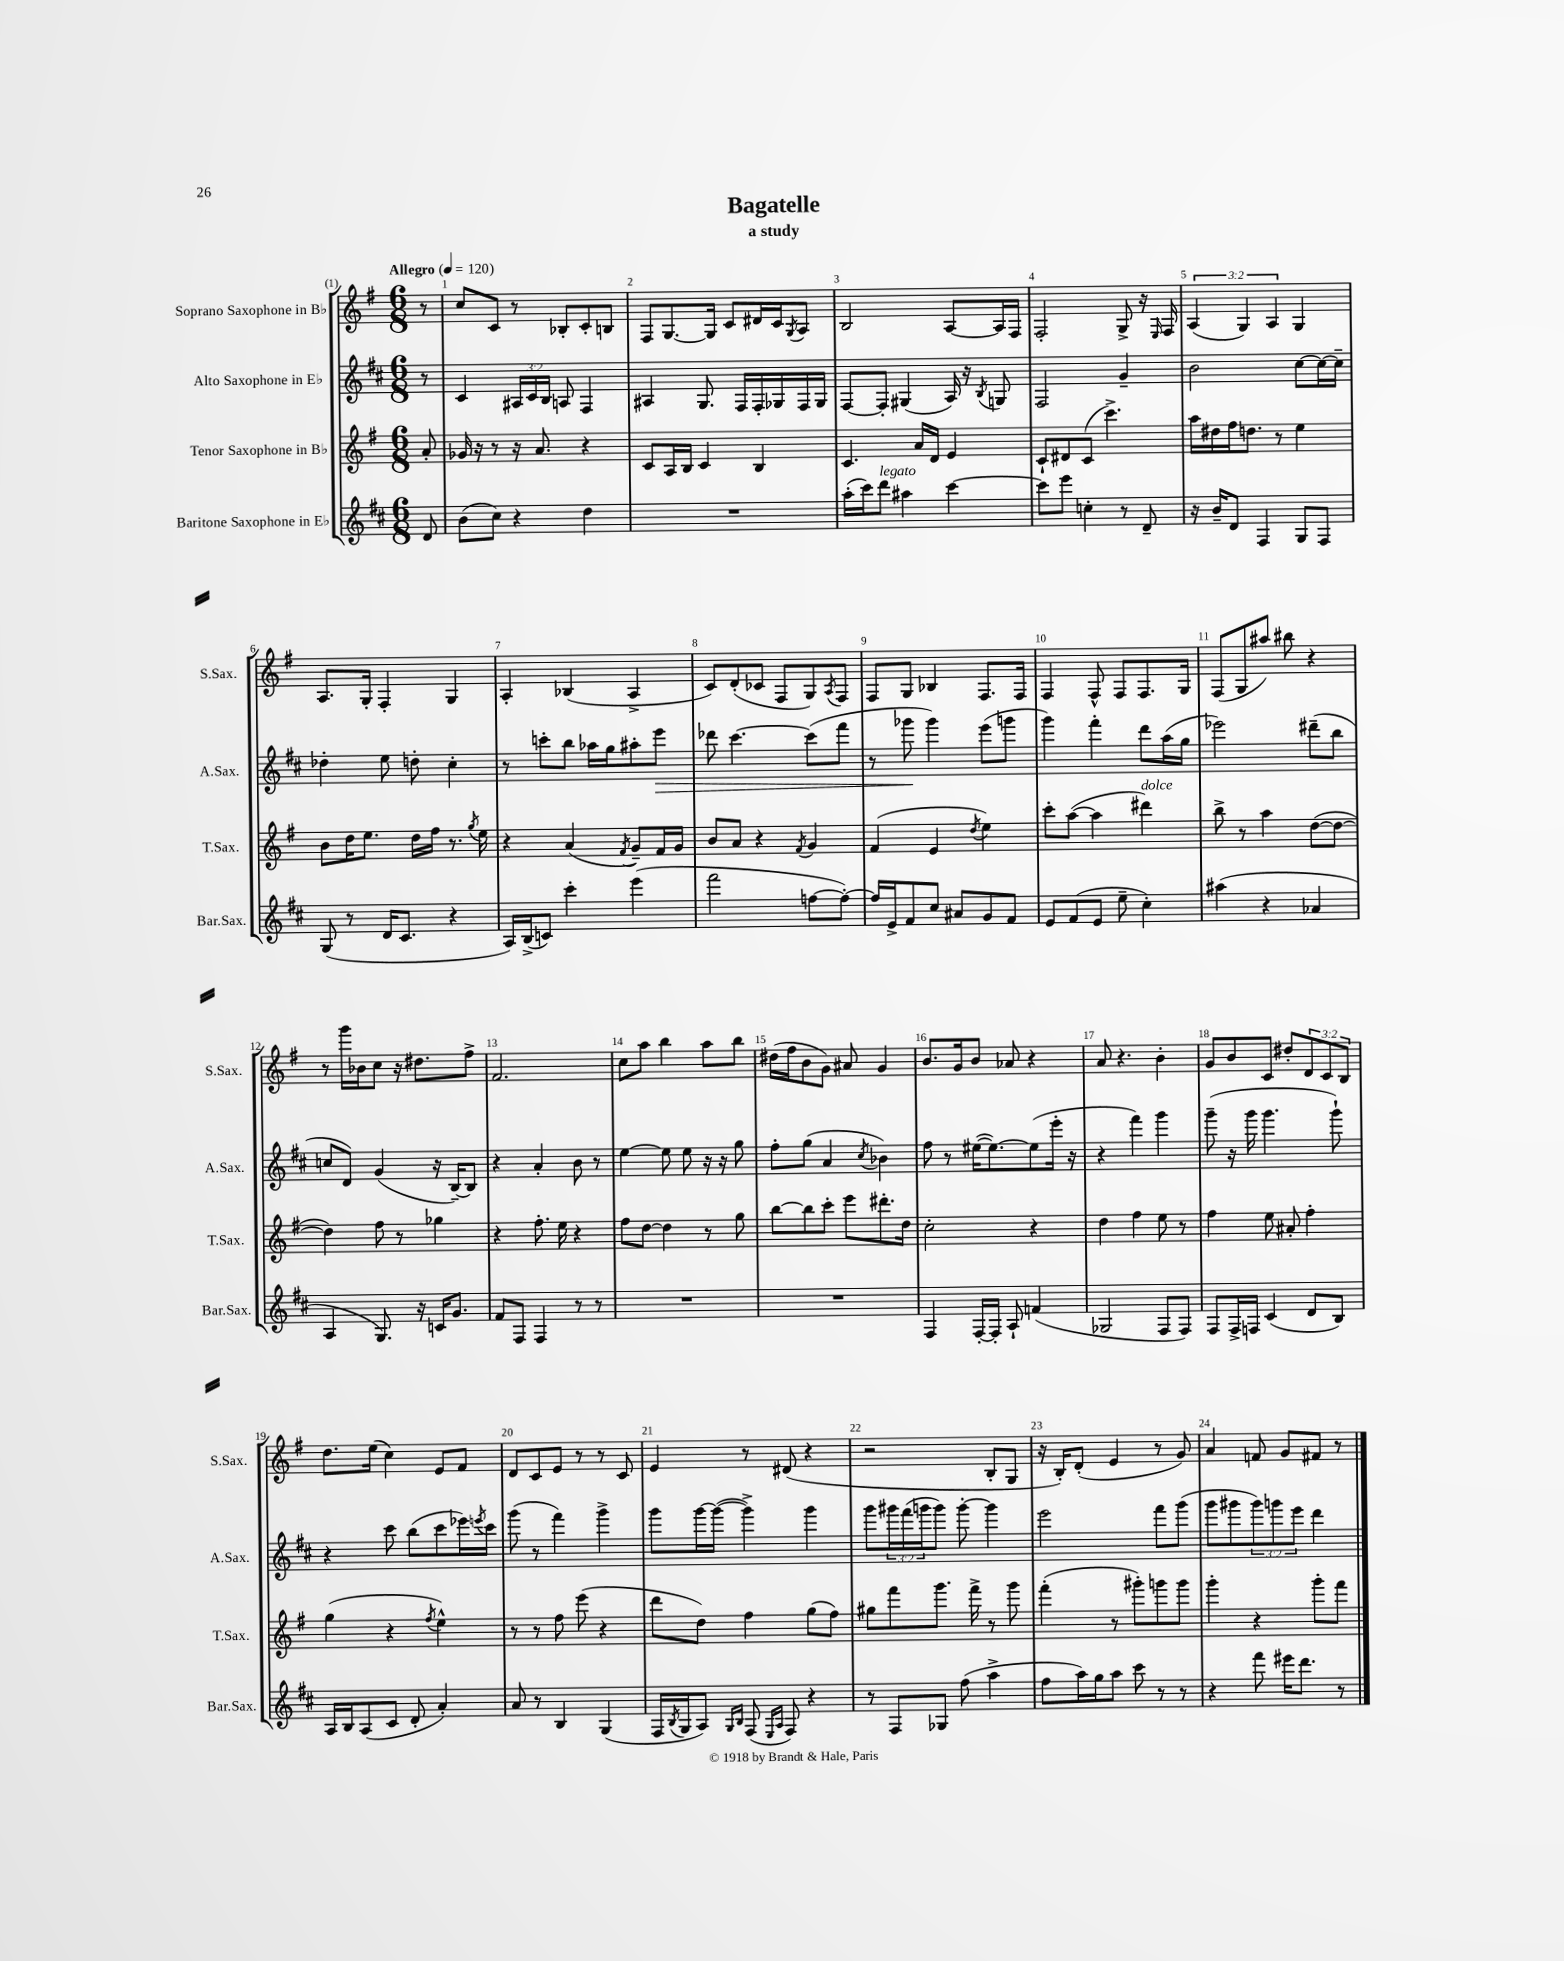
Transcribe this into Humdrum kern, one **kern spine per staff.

**kern	**kern	**kern	**kern
*staff4	*staff3	*staff2	*staff1
*clefG2	*clefG2	*clefG2	*clefG2
*k[f#c#]	*k[f#]	*k[f#c#]	*k[f#]
*M6/8	*M6/8	*M6/8	*M6/8
*MM120	*MM120	*MM120	*MM120
8d/	8a'/	8r	8r
=	=	=	=
(8b\L	16g-/	4c#/	8cc/L
.	16r	.	.
8cc#\J)	8r	.	8c/J
4r	16r	24A#/LL	8r
.	.	24c#/	.
.	8.a/	.	.
.	.	24B/JJ	.
.	.	8A/	8B-'/L
4dd\	4r	4F#/	8c'/
.	.	.	8B/J
=	=	=	=
2.r	8c/L	4A#/	8F#/L
.	16A/L	.	[8.G/
.	16B/JJ	.	.
.	4c/	8.G/	.
.	.	.	16G/]Jk
.	.	.	8c/L
.	.	16F#/LL	.
.	4B/	16F#'/	16d#/L
.	.	16G-/	16c/J
.	.	.	8qG/
.	.	16F#/	8A/J
.	.	16G-/JJ	.
=	=	=	=
(16aa'\LL	4.c/	[8F#/L	2B/
16ccc#\J)	.	.	.
8ddd\J	.	8F#'/]J	.
4aa#\	.	(4G#/	.
.	16a/LL	.	.
.	16d/JJ	.	.
[4ccc#\	4e/	16A/)	[8A/L
.	.	16r	.
.	.	8qB/	.
.	.	8G/	16A/]L
.	.	.	16F#/JJ
=	=	=	=
8ccc#\]L	8c`/L	2F#/	2F#'/
8eee\J	8d#/	.	.
4cc'\	(8c/J	.	.
.	4.ccc^\)	.	.
8r	.	4g~/	8G^/
8d~/	.	.	16r
.	.	.	16qqE/
.	.	.	16F#/
=	=	=	=
16r	16aa\LL	2b\	(6A/
16b~/LK	16dd#\	.	.
8d/J	16ff#\J	.	.
.	.	.	6G/)
.	8.dd\J	.	.
4F#/	.	.	.
.	.	.	6A/
.	8r	.	.
8G/L	4ee\	[8cc#\L	4G/
8F#/J	.	16cc#\_L	.
.	.	16cc#~\]JJ	.
=	=	=	=
(8G/	8b\L	4dd-'\	8.A/L
8r	16dd\K	.	.
.	8.ee\J	.	16G'/Jk
16d/LK	.	8ee\	4F#'/
8.c#/J	.	.	.
.	16dd\LL	8dd'\	.
.	16ff#\JJ	.	.
4r	8.r	4cc#'\	4G/
.	8qgg/	.	.
.	16ee\	.	.
=	=	=	=
16A/LL)	4r	8r	4A'/
(16B^/J	.	.	.
8c/J)	.	8ccc'\L	.
4ccc#'\	(4a/	8bb\J	(4B-/
.	.	16aa-\LL	.
.	.	16gg\J	.
.	8qf#/	.	.
(4eee\	8g~/L)	8aa#'\	4A^/
.	16f#/L	8eee\J	.
.	16g/JJ	.	.
=	=	=	=
2fff#\	8b/L	8ddd-\	8c/L)
.	8a/J	[4.ccc#\	(8d'/
.	4r	.	8c-/J
.	.	.	8F#/L
.	8qf#/	.	.
[8ff\L	4g/	(8ccc#\]L	8G/)
.	.	.	8qA/
8ff'\_J)	.	8fff#\J	8F#/J
=	=	=	=
16ff/]LL	(4f#/	8r	8F#/L
16e^/J	.	.	.
8f#/	.	8ggg-\	8G/J
8cc#/J	4e/	4ggg-\)	4B-/
8a#/L	.	.	.
.	8qdd/	.	.
8g/	4ee\)	(8eee\L	8.F#/L
8f#/J	.	8ggg\J	.
.	.	.	16F#/Jk
=	=	=	=
8e/L	8ccc'\L	4ggg\)	4F#/
(8f#/	([8aa\J	.	.
8e/J	4aa\]	4fff#'\	8F#^^/
8ee~\	.	.	8F#/L
4cc#'\)	4ddd#\)	8ddd\L	8.F#/
.	.	(16aa\L	.
.	.	16gg\JJ	16G/Jk
=	=	=	=
(4aa#\	8bb^\	2eee-\)	(8F#/L
.	8r	.	8G/
4r	4aa\	.	8aa#/J)
.	.	.	8bb#\
4a-/	([8dd\L	(8ddd#~\L	4r
.	8dd\_J	8bb\J	.
=	=	=	=
4A/	4dd\])	8cc/L	8r
.	.	8d/J)	16ggg\LL
.	.	.	16b-\J
8.G/)	8ff#\	(4g/	8cc\J
.	8r	.	16r
16r	.	.	8.dd#\L
16c/LK	4gg-\	16r	.
8.g/J	.	[16B~/LK)	.
.	.	8B/]J	8ff#^\J
=	=	=	=
8f#/L	4r	4r	2.f#/
8F#/J	.	.	.
4F#/	8.ff#'\	4a'/	.
.	16ee\	.	.
8r	4r	8b\	.
8r	.	8r	.
=	=	=	=
2.r	8ff#\L	[4ee\	8cc\L
.	[8dd\J	.	8aa\J
.	4dd\]	8ee\]	4bb\
.	.	8ee\	.
.	8r	16r	8aa\L
.	.	16r	.
.	8gg\	8gg\	8bb\J
=	=	=	=
2.r	[8bb\L	8ff#'\L	(16dd#\LL
.	.	.	16ff#\J
.	8bb\]	(8gg\J	8b\
.	8ccc'\J	4a/	8g\J)
.	8eee\L	.	8a#/
.	.	8qcc#/	.
.	8.ddd#'\	4b-\)	4g/
.	16dd\Jk	.	.
=	=	=	=
4F#/	2cc'\	8ff#\	8.b/L
.	.	8r	.
.	.	.	16g/k
[16F#'/LL	.	([16ee#\LK	8b/J
16F#'/]JJ	.	8.ee#\_)	.
8A`/	.	.	8a-/
(4f/	4r	(8ee#\]	4r
.	.	16eee'\Jk	.
.	.	16r	.
=	=	=	=
2G-/	4dd\	4r	8a/
.	.	.	4.r
.	4ff#\	4fff#\)	.
8F#/L	8ee\	4ggg\	4b'\
8F#/J)	8r	.	.
=	=	=	=
8F#/L	4ff#\	(8ggg~\	8g/L
16F#^/L	.	16r	8b/
16F/JJ	.	16ggg\	.
(4c#/	8ee\	4.ggg\	8c/J
.	8a#'/	.	8dd#'/L
8d/L	4ff#'\	.	12d/
.	.	.	12c/
8B/J)	.	8ggg`\)	.
.	.	.	12B/J
=	=	=	=
16A/LL	(4gg\	4r	8.dd\L
16B/J	.	.	.
(8A/	.	.	.
.	.	.	(16ee\Jk
8c#/J	4r	8ccc#\	4cc\)
8d'/	.	(8bb\L	.
.	8qff#/	.	.
4a'/)	4ee^^\)	8ccc#\	8e/L
.	.	16eee-\L)	8f#/J
.	.	8qeee/	.
.	.	16ccc#\JJ	.
=	=	=	=
8a/	8r	(8ggg\	8d/L
8r	8r	8r	8c/
4B/	8ff#\	4fff#\)	8e/J
.	(8eee\	.	8r
(4G/	4r	4ggg^\	8r
.	.	.	8c/
=	=	=	=
16F#/LL	8ddd\L	8ggg\L	4e/
8qB/	.	.	.
16G/J	.	.	.
8A/J)	8dd\J)	[16ggg\L	.
.	.	(16ggg\_JJ	.
16qqG/LL	.	.	.
16qqB/JJ	.	.	.
(8F#/	4ff#\	4ggg^\])	8r
16qqE/LL	.	.	.
16qqA/JJ	.	.	.
8F#/)	.	.	(8d#/
4r	(8gg\L	4ggg\	4r
.	8ff#\J)	.	.
=	=	=	=
8r	8gg#\L	8ggg\L	2r
8F#/L	8fff#\	24ggg#\L	.
.	.	(24fff#\	.
.	.	24ggg\J	.
8G-/J	8.ggg\J	8ggg\J)	.
(8ff#\	.	[8ggg'\	.
.	16fff#^\	.	.
4aa^\	8r	4ggg\]	8B'/L
.	8ggg\	.	8G/J
=	=	=	=
8ff#\L	(4fff#'\	2eee\	16r
.	.	.	16B'/LK)
16aa\L)	.	.	(8d'/J
16gg\J	.	.	.
8aa\J	8r	.	4e/
8ccc#\	8ggg#'\L)	.	.
8r	8ggg\	8fff#\L	8r
8r	8ggg\J	(8ggg\J	8g/)
=	=	=	=
4r	4ggg'\	8ggg\L	4a/
.	.	8ggg#\	.
8fff#\	4r	12ggg#\)	8f/
.	.	12ggg\	.
16eee#\LK	.	.	8g/L
.	.	12eee\J	.
8.ddd\J	.	.	.
.	8ggg'\L	4ddd\	8f#/J
8r	8fff#\J	.	8r
==	==	==	==
*-	*-	*-	*-
